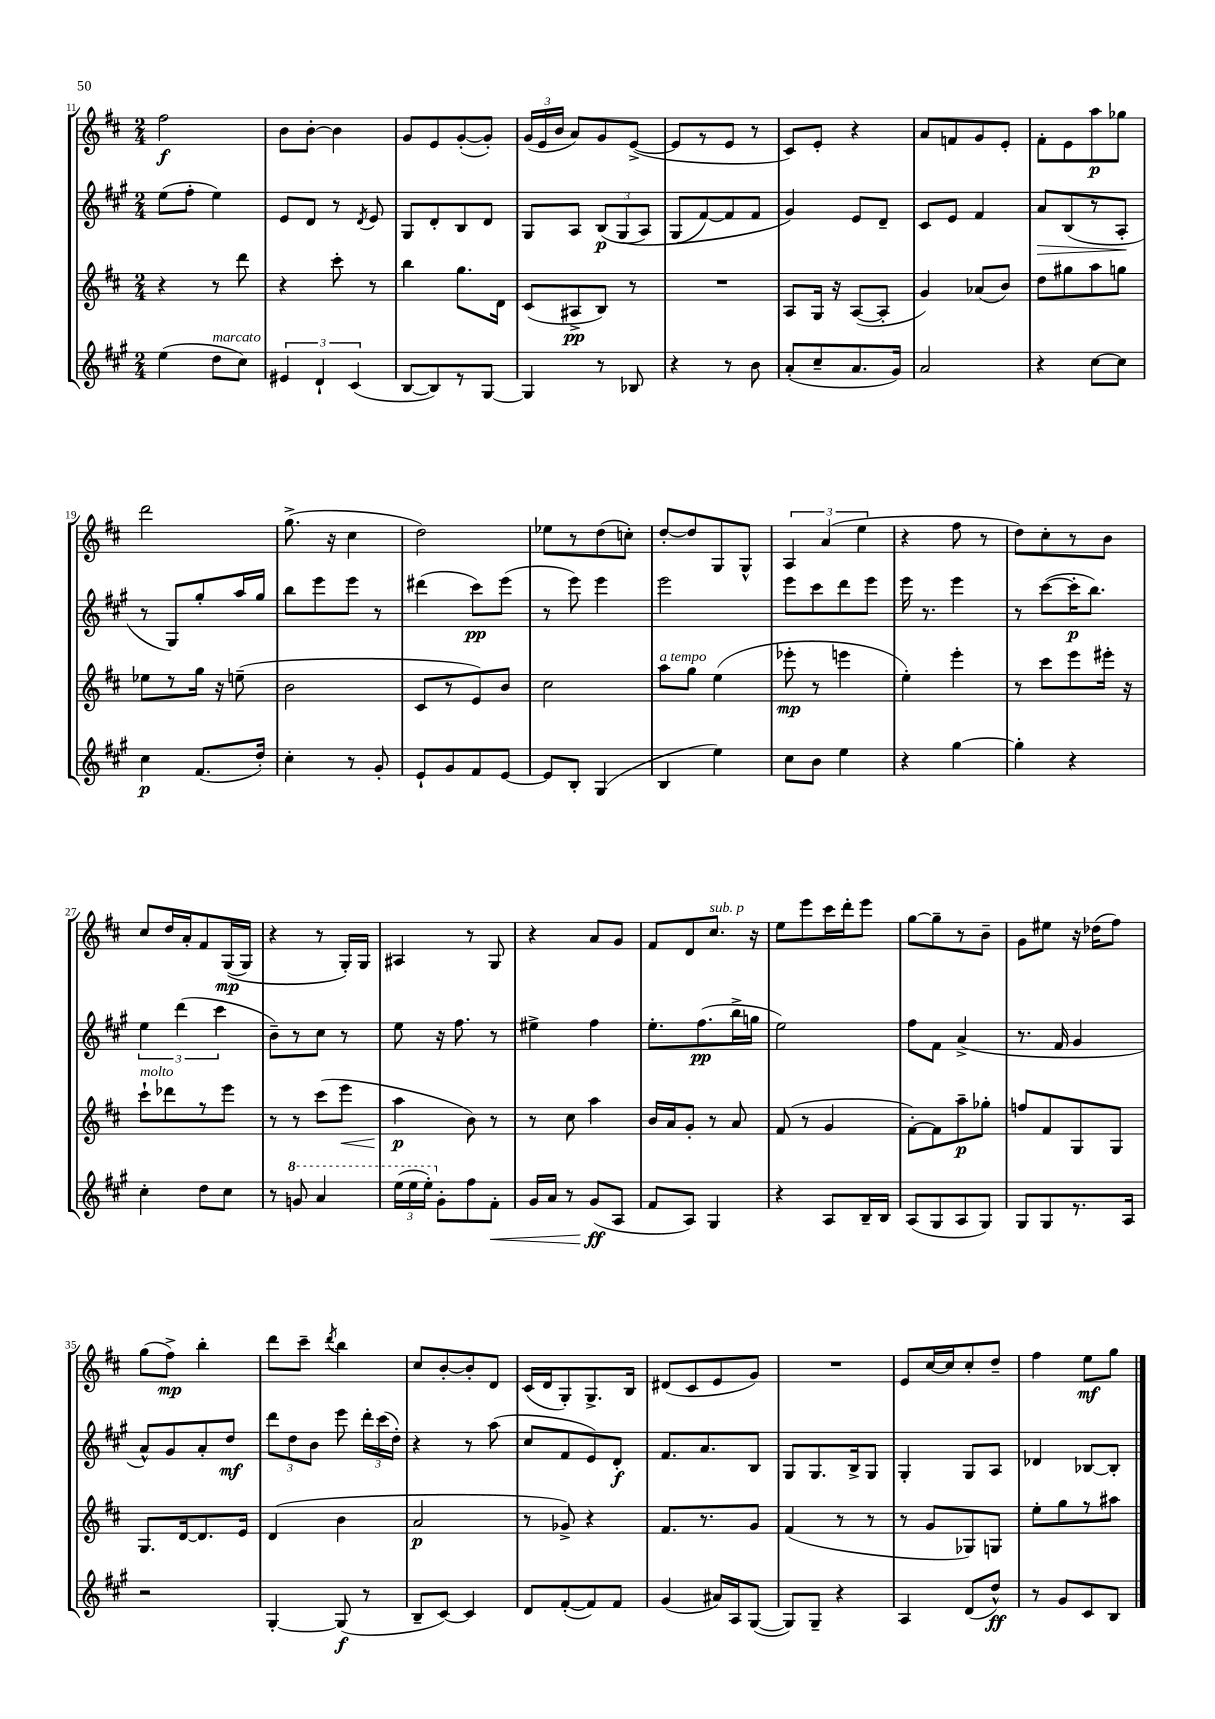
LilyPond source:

<<
\new StaffGroup <<
\new Staff = "s0" {
    \clef treble \key d \major \numericTimeSignature \time 2/4
    \autoBeamOff fis''2\f |
    b'8[ b'8]~-. b'4 |
    g'8[ e'8 g'8~-.( g'8]-.) |
    \tuplet 3/2 { g'16[( e'16 b'16] } a'8[) g'8 e'8]~->( |
    e'8[ r8 e'8] r8 |
    cis'8[) e'8]-. r4 |
    a'8[ f'8 g'8 e'8]-. |
    fis'8[-. e'8 a''8\p ges''8] |
    d'''2 |
    g''8.->( r16 cis''4 |
    d''2) |
    ees''8[ r8 d''8( c''8]-.) |
    d''8[~-. d''8 g8 g8]-^ |
    \tuplet 3/2 { a4 a'4( e''4 } |
    r4 fis''8 r8 |
    d''8[) cis''8-. r8 b'8] |
    cis''8[ d''16 a'16-. fis'8 g16\mp(\( g16]) |
    r4 r8 g16[-.\) g16] |
    ais4 r8 g8 |
    r4 a'8[ g'8] |
    fis'8[ d'8 cis''8.]^\markup { \italic "sub. p" } r16 |
    e''8[ e'''8 cis'''16 d'''16-. e'''8] |
    g''8[~ g''8-- r8 b'8]-- |
    g'8[ eis''8] r16 des''16[( fis''8]) |
    g''8[( fis''8]->\mp) b''4-. |
    d'''8[ cis'''8]-- \acciaccatura { d'''8 } b''4 |
    cis''8[ b'8~-. b'8-. d'8] |
    cis'16[( d'16 g8-.) g8.-> b16] |
    dis'8[( cis'8 e'8 g'8]) |
    R2 |
    e'8[ cis''16~ cis''16 cis''8-. d''8]-- |
    fis''4 e''8[\mf g''8] \bar "|." |
}
\new Staff = "s1" {
    \clef treble \key a \major \numericTimeSignature \time 2/4
    \autoBeamOff e''8[( fis''8]-. e''4) |
    e'8[ d'8] r8 \acciaccatura { d'8 } e'8 |
    gis8[ d'8-. b8 d'8] |
    gis8[ a8] \tuplet 3/2 { b8[\p( gis8\( a8]) } |
    gis8[( fis'8~) fis'8 fis'8] |
    gis'4\) e'8[ d'8]-- |
    cis'8[ e'8] fis'4 |
    a'8[\> b8( r8 a8]-.\! |
    r8 gis8[) gis''8-. a''16 gis''16] |
    b''8[ e'''8 e'''8] r8 |
    dis'''4( cis'''8[\pp) e'''8]( |
    r8 e'''8) e'''4 |
    e'''2 |
    e'''8[ cis'''8 d'''8 e'''8] |
    e'''16 r8. e'''4 |
    r8 cis'''8[~( cis'''16-.\p b''8.]) |
    \tuplet 3/2 { e''4 d'''4( cis'''4 } |
    b'8[--) r8 cis''8] r8 |
    e''8 r16 fis''8. r8 |
    eis''4-> fis''4 |
    e''8.[-. fis''8.\pp( b''16-> g''16] |
    e''2) |
    fis''8[ fis'8] a'4->( |
    r8. fis'16 gis'4 |
    a'8[-^) gis'8 a'8-. d''8]\mf |
    \tuplet 3/2 { d'''8[ d''8 b'8] } e'''8 \tuplet 3/2 { d'''16[-. cis'''16( d''16]-.) } |
    r4 r8 a''8( |
    cis''8[ fis'8 e'8) d'8]-.\f |
    fis'8.[ a'8. b8] |
    gis8[ gis8. b16-> gis8] |
    gis4-. gis8[ a8] |
    des'4 bes8[~ bes8]-. \bar "|." |
}
\new Staff = "s2" {
    \clef treble \key d \major \numericTimeSignature \time 2/4
    \autoBeamOff r4 r8 d'''8 |
    r4 cis'''8-. r8 |
    b''4 g''8.[ d'16] |
    cis'8[( ais8->\pp b8]) r8 |
    R2 |
    a8[ g16] r16 a8[~( a8]-. |
    g'4) aes'8[( b'8]) |
    d''8[ gis''8 a''8 g''8] |
    ees''8[ r8 g''16] r16 e''8--( |
    b'2 |
    cis'8[ r8 e'8) b'8] |
    cis''2 |
    a''8[^\markup { \italic "a tempo" } g''8] e''4( |
    ees'''8-.\mp r8 e'''4 |
    e''4-.) e'''4-. |
    r8 cis'''8[ e'''8 eis'''16]-. r16 |
    cis'''8[-!^\markup { \italic "molto" } des'''8 r8 e'''8] |
    r8 r8 cis'''8[( e'''8]\< |
    a''4\p\! b'8) r8 |
    r8 cis''8 a''4 |
    b'16[ a'16 g'8]-. r8 a'8 |
    fis'8( r8 g'4 |
    fis'8[~-.) fis'8 a''8--\p ges''8]-. |
    f''8[ fis'8 g8 g8] |
    g8.[ d'16~ d'8. e'16] |
    d'4( b'4 |
    a'2\p |
    r8 ges'8->) r4 |
    fis'8.[ r8. g'8] |
    fis'4( r8 r8 |
    r8 g'8[ ges8) g8] |
    e''8[-. g''8 r8 ais''8] \bar "|." |
}
\new Staff = "s3" {
    \clef treble \key a \major \numericTimeSignature \time 2/4
    \autoBeamOff e''4( d''8[^\markup { \italic "marcato" } cis''8]) |
    \tuplet 3/2 { eis'4 d'4-! cis'4( } |
    b8[~ b8) r8 gis8]~ |
    gis4 r8 bes8 |
    r4 r8 b'8 |
    a'8[-.( cis''8-- a'8. gis'16]) |
    a'2 |
    r4 cis''8[~ cis''8] |
    cis''4\p fis'8.[( d''16]-.) |
    cis''4-. r8 gis'8-. |
    e'8[-! gis'8 fis'8 e'8]~ |
    e'8[ b8]-. gis4( |
    b4 e''4) |
    cis''8[ b'8] e''4 |
    r4 gis''4~ |
    gis''4-. r4 |
    cis''4-. d''8[ cis''8] |
    r8 \ottava #1 g''8 a''4 |
    \tuplet 3/2 { e'''16[( e'''16 e'''16]-.) \ottava #0 } gis'8[-. fis''8 fis'8]-.\< |
    gis'16[ a'16] r8 gis'8[\ff\!( a8] |
    fis'8[ a8]) gis4 |
    r4 a8[ b16-- b16] |
    a8[( gis8 a8 gis8]) |
    gis8[ gis8 r8. a16] |
    r2 |
    gis4~-. gis8\f( r8 |
    b8[-- cis'8]~) cis'4 |
    d'8[ fis'8~-.( fis'8) fis'8] |
    gis'4( ais'16[) a16 gis8]~( |
    gis8[) gis8]-- r4 |
    a4 d'8[( d''8]-^\ff) |
    r8 gis'8[ cis'8 b8] \bar "|." |
}
>>
>>
\layout { \context { \Score currentBarNumber = #11 } }
